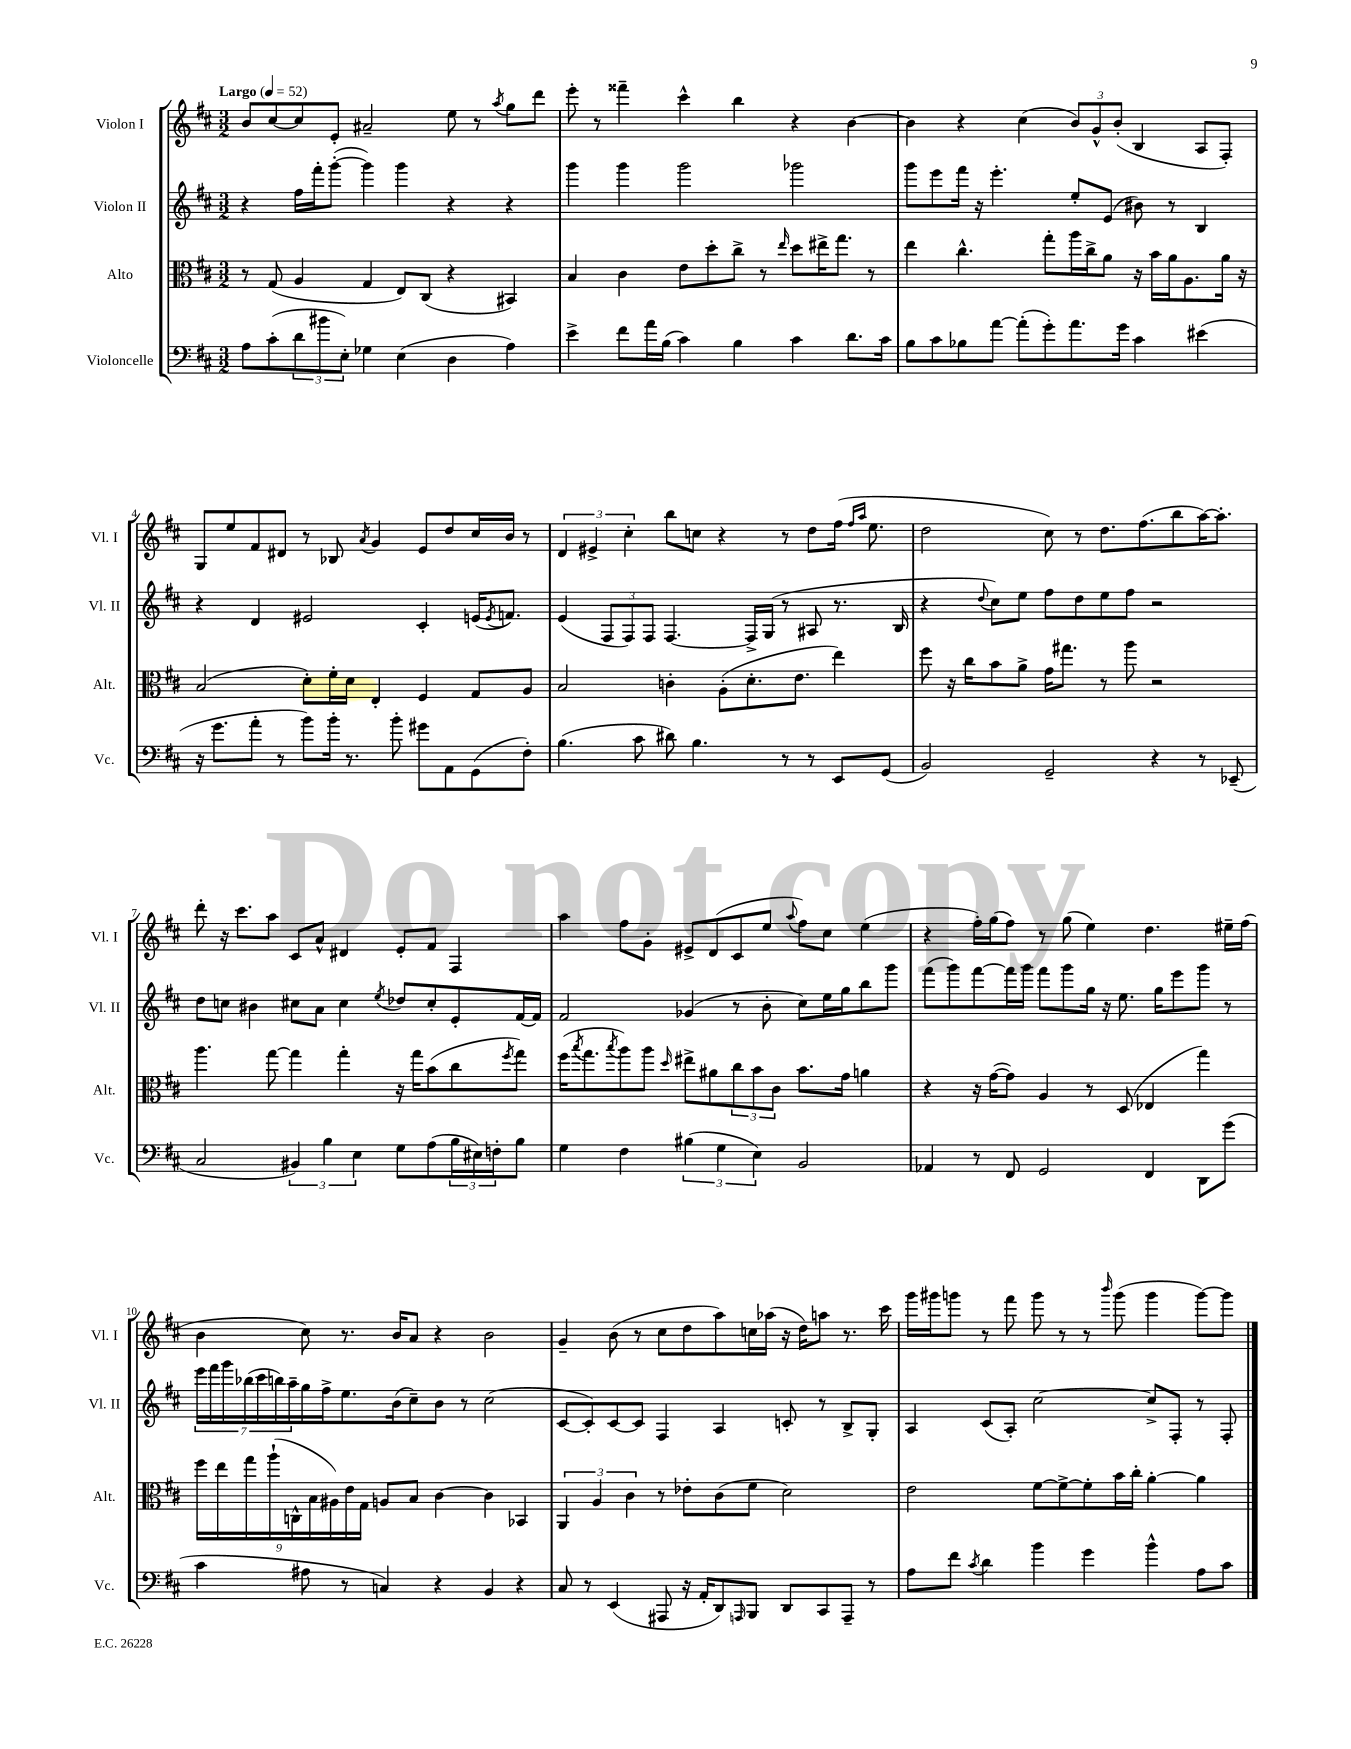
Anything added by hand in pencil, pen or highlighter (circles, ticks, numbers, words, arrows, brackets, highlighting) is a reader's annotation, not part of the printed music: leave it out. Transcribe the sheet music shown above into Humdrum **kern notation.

**kern	**kern	**kern	**kern
*part4	*part3	*part2	*part1
*staff4	*staff3	*staff2	*staff1
*I"Violoncelle	*I"Alto	*I"Violon II	*I"Violon I
*I'Vc.	*I'Alt.	*I'Vl. II	*I'Vl. I
*clefF4	*clefC3	*clefG2	*clefG2
*k[f#c#]	*k[f#c#]	*k[f#c#]	*k[f#c#]
*M3/2	*M3/2	*M3/2	*M3/2
*MM52	*MM52	*MM52	*MM52
=1	=1	=1	=1
!	!	!	!LO:TX:a:B:t=Largo
8A\L	8r	4r	8b/L
(8c#'\	(8G/	.	[8cc#/
12d\	4A/	16ff#\LL	8cc#/]
.	.	16fff#'\J	.
12b#X\	.	.	.
.	.	([8ggg'\J	8e'/J
12E'\J)	.	.	.
4G-X\	4G/	4ggg\])	2a#X~/
(4E\	8E/L)	4ggg\	.
.	(8C#/J	.	.
4D\	4r	4r	8ee\
.	.	.	8r
.	.	.	8qaa/
4A\)	4BB#X/)	4r	8gg\L
.	.	.	8ddd\J
=2	=2	=2	=2
4e^\	4B/	4ggg\	8eee'\
.	.	.	8r
8f#\L	4c#\	4ggg\	4fff##X~\
16a\L	.	.	.
(16B\JJ	.	.	.
4c#\)	8e\L	2ggg\	4ccc#^^\
.	8dd'\	.	.
4B\	8cc#^\J	.	4bb\
.	8r	.	.
.	16qqee/	.	.
4c#\	8dd\L	2ggg-X\	4r
.	16ee#X^\K	.	.
.	8.gg\J	.	.
8.d\L	.	.	[4b\
.	8r	.	.
16c#\Jk	.	.	.
=3	=3	=3	=3
8B\L	4ee\	8ggg\L	4b\]
8c#\	.	8eee\	.
8B-X\	4.cc#^^\	16fff#\Jk	4r
.	.	16r	.
[8a\J	.	4.eee'\	.
(8a'\L]	.	.	(4cc#\
8g'\)	8gg'\L	.	.
8.a\	16aa\L	8ee'/L	12b/L)
.	16cc#^\J	.	.
.	.	.	12g^^/
.	8a\J	(8e/J	.
.	.	.	(12b'/J
16g\Jk	.	.	.
4c#\	16r	8b#X\)	4B/
.	16b\LL	.	.
.	16a\J	8r	.
.	8.A\	.	.
(4e#X\	.	4B/	8A/L
.	16a\Jk	.	8F#'/J)
.	16r	.	.
!!LO:LB:g=z
=4	=4	=4	=4
16r	(2B/	4r	8G/L
8.g\L	.	.	.
.	.	.	8ee/
8a'\J	.	4d/	8f#/
8r	.	.	8d#X/J
8b\L)	8d'\L)	2e#X/	8r
16b'\Jk	16f#'\L	.	8B-X/
8.r	16d\JJ	.	.
.	.	.	8qa/
.	4E'/	.	4g/
8b'\	.	.	.
8g#X\L	4F#/	4c#'/	8e/L
8AA\	.	.	8dd/
(8GG\	8G/L	(16en/KL	16cc#/L
.	.	8qe/	.
.	.	8.fn/J)	16b/JJ
8F#'\J)	8A/J	.	8r
=5	=5	=5	=5
(4.B\	2B/	(4e/	6d/
.	.	.	6e#X^/
.	.	12F#/L	.
.	.	12F#/)	6cc#'\
8c#\	.	.	.
.	.	12F#/J	.
8d#X\)	4cn'\	[4.F#/	8bb\L
4.B\	.	.	8ccn\J
.	(8A'\L	.	4r
.	8.d'\	16F#^/LL]	.
.	.	(16G/JJ	.
8r	.	8r	8r
.	8.e\J	.	.
8r	.	8A#X/	8dd\L
8EE/L	4ee\)	8.r	(16ff#\Jk
.	.	.	16qqff#/LL
.	.	.	16qqaa/JJ
.	.	.	8.ee\
(8GG/J	.	.	.
.	.	16B/	.
=6	=6	=6	=6
2BB/)	8ff#\	4r	2dd\
.	16r	.	.
.	16cc#\KL	.	.
.	.	8qqdd/	.
.	8b\	8cc#\L)	.
.	8a^\J	8ee\J	.
2GG~/	16g\KL	8ff#\L	8cc#\)
.	8.gg#X\J	.	.
.	.	8dd\	8r
.	8r	8ee\	8.dd\L
.	8aa\	8ff#\J	.
.	.	.	(8.ff#\
4r	2r	2r	.
.	.	.	8bb\
8r	.	.	[16aa\K)
.	.	.	8.aa'\J]
(8EE-X~/	.	.	.
!!LO:LB:g=z
=7	=7	=7	=7
2C#/	4.aa\	8dd\L	8ddd'\
.	.	8ccn\J	16r
.	.	.	8.ccc#\L
.	.	4b#X\	.
.	[8gg\	.	8aa\J
6BB#X/)	4gg\]	8cc#X\L	8c#/L
.	.	8a\J	8a^^/J
6B\	.	.	.
.	4gg'\	4cc#\	4d#X/
6E\	.	.	.
.	.	8qee/	.
8G\L	16r	8dd-X/L	8e'/L
.	16gg\KL	.	.
(8A\	(8b\	8cc#'/	8f#/J
24B\L	8cc#\	8e'/	4F#/
24E#X\)	.	.	.
24Fn'\J	.	.	.
.	8qff#/	.	.
8B\J	8gg\J)	[16f#/L	.
.	.	16f#/JJ]	.
=8	=8	=8	=8
4G\	(16ff#\KL	2f#/	4aa\
.	8qbb/	.	.
.	8.gg\	.	.
.	8qbb/	.	.
4F#\	8aa\)	.	8ff#\L
.	8aa\J	.	8g'\J
.	16qqdd/	.	.
(6B#X\	8ee#X^\L	(4g-X/	8e#X^/L
.	8a#X\	.	(8d/
6G\	.	.	.
.	12cc#\	8r	8c#/
6E\)	12b\	.	.
.	.	8b'\	8ee/J
.	12c#\J	.	.
.	.	.	8qqaa/
2BB/	8.b\L	8cc#\L)	8ff#\L)
.	.	16ee\L	8cc#\J
.	16g\Jk	16gg\J	.
.	4an\	8bb\	(4ee\
.	.	8ggg\J	.
=9	=9	=9	=9
4AA-X/	4r	(8fff#\L	4r
.	.	8ggg\)	.
8r	16r	[8fff#\	16ff#'\LL)
.	([16g\KL	.	(16gg\J
8FF#/	8g\J])	16fff#\L]	8ff#\J)
.	.	16ggg\JJ	.
2GG/	4A/	8fff#\L	8r
.	.	8ggg\	(8gg\
.	8r	16gg\Jk	4ee\)
.	.	16r	.
.	(8D/	8.ee\	.
4FF#/	4E-X/	.	4.dd\
.	.	16gg\KL	.
.	.	8eee\	.
8DD\L	4gg\)	8ggg\J	.
(8g\J	.	8r	16ee#X~\LL
.	.	.	(16ff#\JJ
!!LO:LB:g=z
=10	=10	=10	=10
4c#\	18ff#\LL	28eee\LL	4b\
.	.	28fff#\	.
.	18ee\	.	.
.	.	28ggg\	.
.	.	(28bb-X\	.
.	18gg\	.	.
.	.	28ccc#\	.
.	(18aa`\	.	.
.	.	28bbn\)	.
.	.	28aa~\	.
.	18Cn^^\	.	.
8A#X\	.	16gg\	8cc#\)
.	18B\	.	.
.	.	16ff#^\J	.
.	18A#X\)	.	.
8r	.	8.ee\	8.r
.	18e\	.	.
.	18G\JJ	.	.
4Cn/)	8An/L	.	.
.	.	(16b\k	16b/KL
.	8B/J	8cc#~\)	8a/J
4r	[4c#\	8b\J	4r
.	.	8r	.
4BB/	4c#\]	(2cc#\	2b\
4r	4BB-X/	.	.
=11	=11	=11	=11
8C#/	6AA/	[8c#/L	4g~/
8r	.	8c#'/])	.
.	6A/	.	.
(4EE/	.	[8c#/	(8b\
.	6c#\	.	.
.	.	8c#/J]	8r
8AAA#X/	8r	4F#/	8cc#\L
16r	8e-X'\L	.	8dd\
16AA'/KL	.	.	.
8DD/)	(8c#\	4A/	8aa\)
16qqAAAn/	.	.	.
8BBB/J	8f#\J	.	16ccn\L
.	.	.	(16aa-X\JJ
8DD/L	2d\)	8cn'/	16r
.	.	.	16dd\KL)
8CC#/	.	8r	8aan\J
8AAA~/J	.	8B^/L	8.r
8r	.	8G'/J	.
.	.	.	16ccc#\
=12	=12	=12	=12
8A\L	2e\	4A/	16ggg\LL
.	.	.	16ggg#X\J
8f#\J	.	.	8gggn\J
8qc#/	.	.	.
4d\	.	(8c#/L	8r
.	.	8A'/J)	8fff#\
4b\	[8f#\L	[2cc#\	8ggg\
.	8f#^\_	.	8r
4g\	8f#'\]	.	8r
.	.	.	16qqbbb/
.	16b\L	.	(8ggg\
.	16cc#'\JJ	.	.
4b^^\	[4a'\	8cc#^/L]	4ggg\
.	.	8F#'/J	.
8A\L	4a\]	8r	[8ggg\L)
8c#\J	.	8F#'/	8ggg\J]
==	==	==	==
*-	*-	*-	*-
